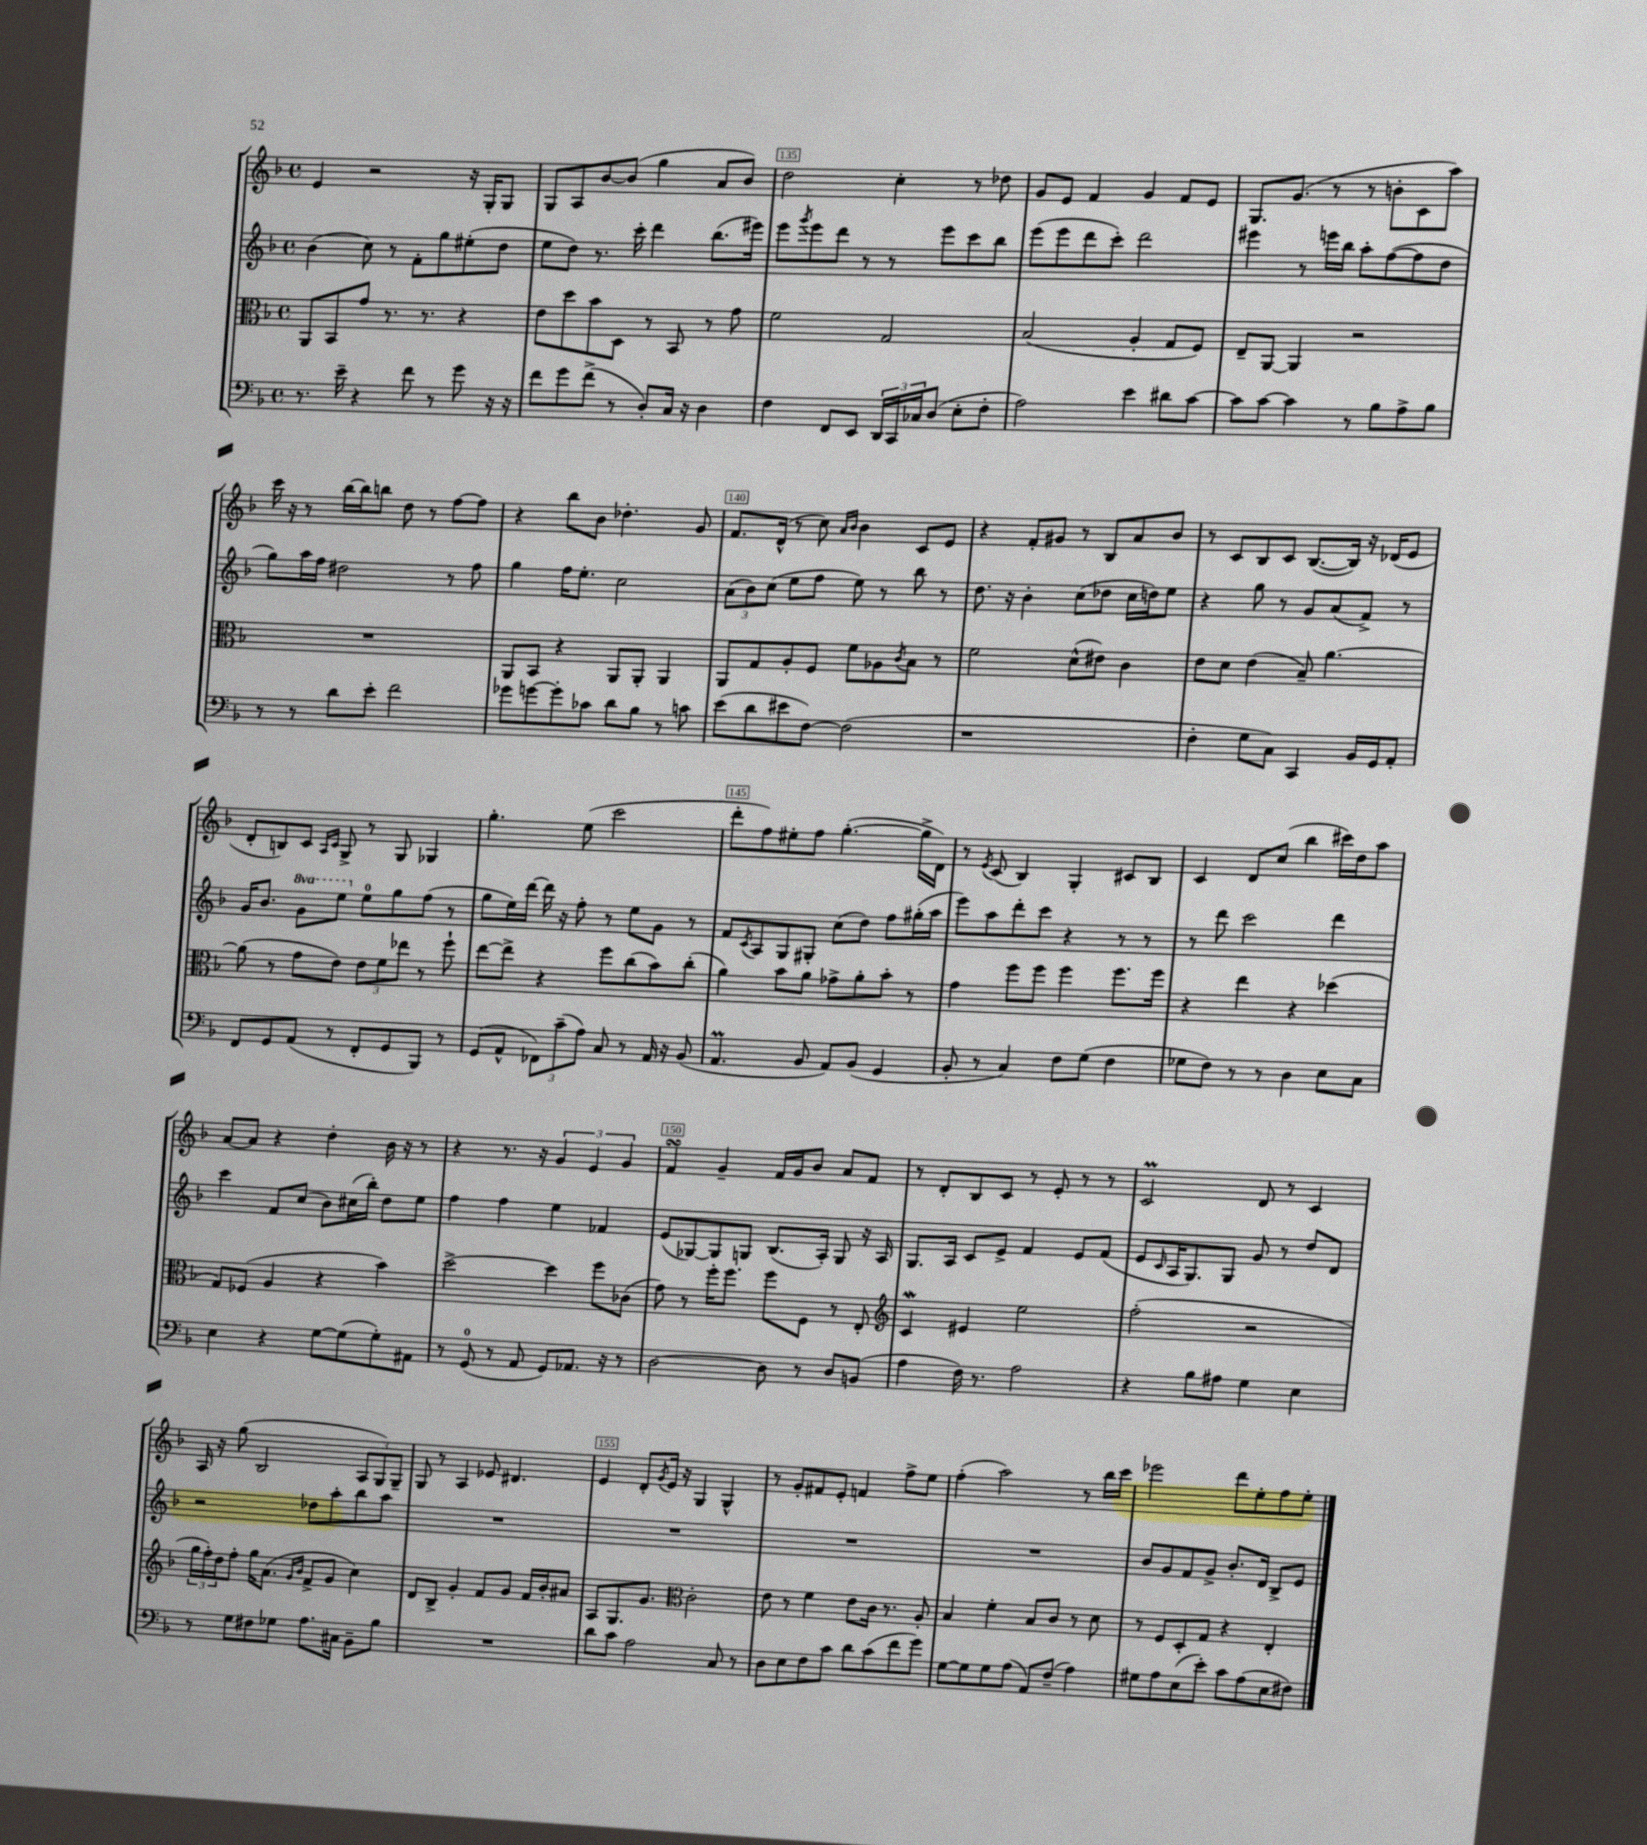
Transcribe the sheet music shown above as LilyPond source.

<<
\new StaffGroup <<
\new Staff = "s0" {
    \clef treble \key f \major \defaultTimeSignature \time 4/4
    e'4 r2 r16 g16-. g8 |
    g8 a8 bes'8~ bes'8( g''4 a'8 bes'8) |
    d''2 c''4-. r8 des''8 |
    g'8 e'8 f'4 g'4 f'8 e'8 |
    g8. g'8.( r8 r8 b'8-. c'8 a''8) |
    c'''16 r16 r8 bes''16~ bes''16 b''8 d''8 r8 f''8~ f''8 |
    r4 bes''8 bes'8 des''4.-. g'8 |
    f'8. d'16-^( r8 c''8) \grace { a'16 bes'16 } bes'4 c'8 e'8 |
    r4 f'8-. gis'8 r8 bes8 a'8 bes'8 |
    r8 c'8 bes8 c'8 bes8.~( bes16) r16 des'16( e'8 |
    d'8-. b8) c'8 \grace { a16 c'16 } g8-> r8 g8 ges4 |
    g''4.-. e''8( c'''2 |
    d'''8-. f''8) eis''8-. f''8 g''4.~-.( g''16-> d'16) |
    r8 \acciaccatura { e'8 } c'8( bes4) g4-. cis'8 bes8 |
    c'4 d'8 c''8( bes''4 cis'''16) d''16 a''8 |
    a'8~ a'8 r4 d''4-. bes'16 r16 r8 |
    r4 r8. r16 \tuplet 3/2 { g'4 e'4 g'4 } |
    f'4\turn g'4-- f'16 g'16 bes'8 a'8 f'8 |
    r8 d'8-. bes8 c'8 r8 e'8-. r8 r8 |
    c'2\prall d'8 r8 c'4 |
    a16 r16 g''8( bes2 \tuplet 3/2 { a8 g8) g8-- } |
    g8 r8 a4 ees'8 dis'4. |
    e'4 d'8-. \acciaccatura { g'8 } e'16 r16 g4 g4-^ |
    r8 g'8-. fis'8 e'8-. f'4 f''8-> e''8 |
    f''4-.( a''2) r8 bes''16 c'''16 |
    ees'''2 d'''8 e''8-. f''8 e''8-. \bar "|." |
}
\new Staff = "s1" {
    \clef treble \key f \major \defaultTimeSignature \time 4/4 \set Staff.ottavationMarkups = #ottavation-simple-ordinals
    bes'4( c''8) r8 f'8-. g''8 eis''8-.( d''8 |
    e''8 d''8) r8. c'''16-. d'''4 bes''8.( eis'''16) |
    e'''8 \acciaccatura { g'''8 } e'''8 d'''8 r8 r8 e'''8 c'''8 bes''8 |
    e'''8( e'''8 d'''8 c'''8-.) d'''2 |
    eis'''4 r8 e'''16 bes''16 a''8-. f''8~( f''8 d''8 |
    g''8) a''16 f''16 dis''2 r8 f''8 |
    g''4 f''16 e''8.-. c''2 |
    \tuplet 3/2 { a'8( bes'8) c''8( } e''8 f''8 e''8) r8 bes''8 r8 |
    d''8. r16 bes'4-. c''8( des''8 c''16 d''16) e''8 |
    r4 g''8 r8 g'8 a'8( f'8->) r8 |
    g'16 bes'8. \ottava #1 g''8 e'''8 \ottava #0 e''8-0 g''8 f''8( r8 |
    g''8 e''16) d'''16~ d'''16 r16 f''8-. r8 e''8 g'8 r8 |
    f'8 \acciaccatura { c'8 } a8 g8 gis8-. c''8( d''8) f''8 gis''16-.( a''16 |
    e'''8) a''8 d'''8-. c'''8 r4 r8 r8 |
    r8 d'''8 c'''2 d'''4 |
    c'''4 f'8 c''8( bes'8) cis''16( bes''16-.) d''8 e''8 |
    f''4 f''4 e''4 fes'4 |
    e'8( ges8~) ges8 g8 bes8.( a16-.) g8 r16 a16 |
    g8. a16 c'8 e'8-> f'4 e'8 f'8( |
    e'8 \grace { c'16 } a16 g8.) g8 g'8 r8 d''8 d'8 |
    r2 des''8 a''8-. bes''8 a''8 |
    R1 |
    R1 |
    R1 |
    R1 |
    bes'8 g'8 f'8 g'8-> bes'8.-. d'16 bes8-> e'8 \bar "|." |
}
\new Staff = "s2" {
    \clef alto \key f \major \defaultTimeSignature \time 4/4
    a,8 bes,8 g'8 r8. r8. r4 |
    e'8 d''8 bes'8 d8 r8 bes,8 r8 g'8 |
    f'2 g2 |
    bes2( a4-. g8 f8) |
    e8-- a,8~ a,4 r2 |
    R1 |
    a,8 bes,8 r4 a,8 a,8-. a,4 |
    a,8 g8 a8-. f8 f'8 aes8 \acciaccatura { c'8 } bes8 r8 |
    f'2 d'8-^( eis'8) c'4 |
    e'8 d'8 e'4( bes8--) a'4.~ |
    a'8( r8 g'8 e'8) \tuplet 3/2 { e'8 f'8 ees''8 } r8 f''8-! |
    e''8~ e''8-> r4 f''8 c''8( bes'8) c''8-.( |
    a'4) bes'8 a'8 ges'8-> a'8-. bes'8-. r8 |
    g'4 f''8 f''8 f''4 f''8. f''16 |
    r4 e''4 r4 des''4( |
    g8) fes8( a4 r4 bes'4) |
    d''2~-> d''4 f''8 ces'8( |
    g'8) r8 f''16-. f''8. f''8 f8 r8 e8-. |
    \clef treble c'4\mordent eis'4 e''2 |
    f''2-.( r2 |
    \tuplet 3/2 { g''16 f''16-.) d''16 } f''8-. g''16 a'8.( \grace { g'16 bes'16 } f'8-> g'8 c''4) |
    d'8 bes8-> g'4-. f'8 g'8 f'16 bes'16-. ais'8 |
    a8 g8. g'8. \clef alto c'2-. |
    e'8 r8 f'4 e'8 c'16 r8. a8-. |
    bes4 f'4-. bes8 c'8 r8 d'8 |
    r8 f8 d8-. g8 r4 e4-. \bar "|." |
}
\new Staff = "s3" {
    \clef bass \key f \major \defaultTimeSignature \time 4/4
    r8. e'16-- r4 f'8 r8 g'8 r16 r16 |
    f'8 g'8 f'8->( r8 d8-.) c16 r16 d4 |
    f4 f,8 e,8 \tuplet 3/2 { d,16 c,16 ces16 } d8( e8-. f8-. |
    a2) e'4 dis'8 c'8~ |
    c'8 c'8~ c'4 r8 bes8 a8-> bes8 |
    r8 r8 d'8 e'8-. f'2 |
    ges'8 g'8~ g'8-. ces'8 d'8 bes8 r8 c'8 |
    e'8( d'8 eis'8 f8~) f2( |
    r1 |
    f4-. g8 c8) c,4 bes,16 g,16 a,8-. |
    f,8 g,8 a,8( r8 f,8-. g,8 bes,,8) r8 |
    g,8( a,8-^ \tuplet 3/2 { fes,8) c'8--( a8) } c8 r8 a,16 r16 bes,8( |
    a,4.\prall bes,8 a,8) bes,8( g,4 |
    bes,8-. r8 c4) f8 g8( f4 |
    ges8 f8) r8 r8 d4 e8 c8 |
    e4 r4 g8~ g8( g8-.) ais,8 |
    r8 g,8-0( r8 a,8 g,8) aes,8. r16 r8 |
    d2~ d8 r8 d8 b,8( |
    a4 f16) r8. a2 |
    r4 bes8 ais8 g4 e4 |
    r8 g8 fis8 ges8 a8. cis16 bes,8-- bes8 |
    R1 |
    d'8 c'8 a2 c8 r8 |
    d8 e8 f8 c'8 d'8 c'8( f'8 g'8) |
    g8~ g8 g8 a8( a,8) f8--( a4) |
    gis8 a8 e8( e'8-.) c'8 a8( e8 fis8) \bar "|." |
}
>>
>>
\layout { \context { \Score currentBarNumber = #133 \override BarNumber.break-visibility = ##(#f #t #t) barNumberVisibility = #(every-nth-bar-number-visible 5) \override BarNumber.stencil = #(make-stencil-boxer 0.1 0.3 ly:text-interface::print) } }
